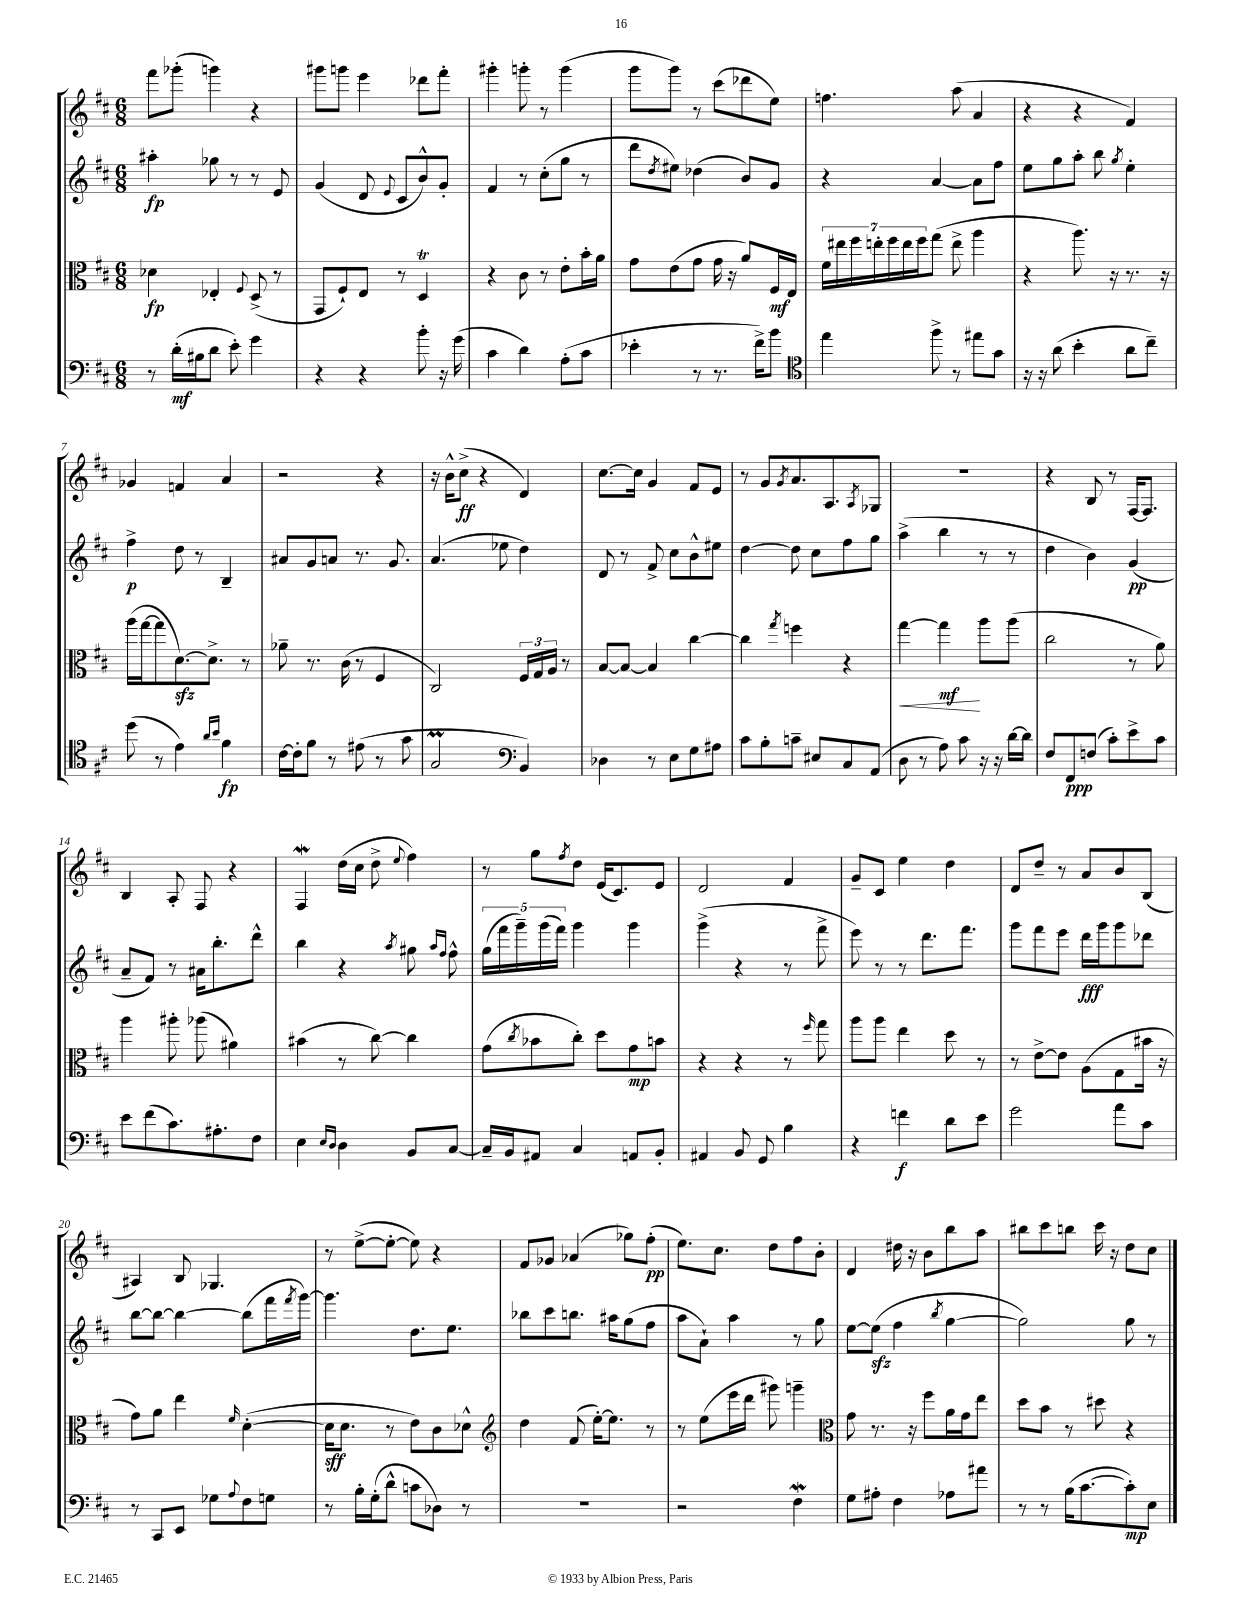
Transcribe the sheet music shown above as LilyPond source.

<<
\new StaffGroup <<
\new Staff = "s0" {
    \clef treble \key d \major \numericTimeSignature \time 6/8
    fis'''8 ges'''8-.( g'''4) r4 |
    gis'''8 g'''8 e'''4 des'''8 fis'''8-. |
    gis'''4-. g'''8-. r8 g'''4( |
    g'''8 g'''8) r8 cis'''8( des'''8 e''8) |
    f''4. a''8( a'4 |
    r4 r4 fis'4) |
    ges'4 f'4 a'4 |
    r2 r4 |
    r16 b'16-^ cis''8->\ff( r4 d'4) |
    cis''8.~ cis''16 g'4 fis'8 e'8 |
    r8 g'8 \acciaccatura { g'8 } a'8. a8. \acciaccatura { a8 } ges8 |
    R2. |
    r4 b8 r8 fis16~ fis8. |
    b4 a8-. fis8 r4 |
    fis4\mordent d''16( cis''16 d''8-> \appoggiatura { e''8 } fis''4) |
    r8 g''8 \acciaccatura { fis''8 } d''8 e'16( cis'8.) e'8 |
    d'2 fis'4 |
    g'8-- cis'8 e''4 d''4 |
    d'8 d''8-- r8 a'8 b'8 b8( |
    ais4) b8 ges4. |
    r8 e''8~->( e''8~-. e''8) r4 |
    fis'8 ges'8 aes'4( ges''8) fis''8-.\pp( |
    e''8.) cis''8. d''8 fis''8 b'8-. |
    d'4 dis''16 r16 b'8 b''8 a''8 |
    bis''8 cis'''8 b''8 cis'''16 r16 d''8 cis''8 \bar "|." |
}
\new Staff = "s1" {
    \clef treble \key d \major \numericTimeSignature \time 6/8
    ais''4-.\fp ges''8 r8 r8 e'8 |
    g'4( d'8 \appoggiatura { e'8 } cis'8 b'8-^) g'8-. |
    fis'4 r8 cis''8-.( g''8 r8 |
    d'''8 \acciaccatura { d''8 } eis''8) des''4( b'8) g'8 |
    r4 a'4~ a'8 fis''8 |
    e''8 g''8 a''8-. b''8 \acciaccatura { g''8 } e''4-. |
    fis''4->\p d''8 r8 b4-- |
    ais'8 g'8 a'8 r8. g'8. |
    a'4.( ees''8 d''4) |
    d'8 r8 fis'8-> cis''8 b'8-^ eis''8 |
    d''4~ d''8 cis''8 fis''8 g''8 |
    a''4->( b''4 r8 r8 |
    d''4 b'4) g'4\pp( |
    a'8-- fis'8) r8 ais'16 b''8.-. d'''8-^ |
    b''4 r4 \acciaccatura { a''8 } gis''8 \grace { a''16 fis''16 } fis''8-^ |
    \tuplet 5/4 { g''16( fis'''16 g'''16--) g'''16( fis'''16) } g'''4 g'''4 |
    g'''4->( r4 r8 fis'''8-> |
    e'''8) r8 r8 d'''8. fis'''8. |
    g'''8 fis'''8 e'''8 d'''16\fff g'''16 g'''8 des'''8 |
    b''8~ b''8~ b''4~ b''8( fis'''16 \acciaccatura { fis'''8 } g'''16~) |
    g'''4. d''8. e''8. |
    bes''8 cis'''8 b''8. ais''16 g''8( fis''8 |
    a''8 a'8-!) a''4 r8 g''8 |
    e''8~ e''8\sfz( fis''4 \acciaccatura { b''8 } g''4~ |
    g''2) g''8 r8 \bar "|." |
}
\new Staff = "s2" {
    \clef alto \key d \major \numericTimeSignature \time 6/8
    des'4\fp ees4-. \appoggiatura { fis8 } d8->( r8 |
    g,8 fis8-!) e8 r8 d4\trill |
    r4 cis'8 r8 e'8-. b'16-. a'16 |
    g'8 e'8( g'8 g'16 r16 a'8) fis16\mf e16 |
    \tuplet 7/4 { fis'16 eis''16 fis''16 e''16-. fis''16 e''16 fis''16 } g''8( e''8-> a''4 |
    r4 a''8.) r16 r8. r16 |
    a''16( g''16~ g''8 d'8.~\sfz) d'8.-> r8 |
    aes'8-- r8. cis'16( r8 fis4 |
    cis2) \tuplet 3/2 { fis16 g16 a16 } r8 |
    b8~ b8~ b4 cis''4~ |
    cis''4 \acciaccatura { g''8 } f''4 r4 |
    g''4~\< g''4\mf\! a''8 a''8( |
    cis''2 r8 a'8) |
    a''4 ais''8-. aes''8( ais'4) |
    bis'4( r8 cis''8~) cis''4 |
    g'8( \acciaccatura { cis''8 } bes'8 cis''8-.) d''8 g'8\mp b'8 |
    r4 r4 r8 \grace { fis''16 } g''8 |
    a''8 a''8 e''4 d''8 r8 |
    r8 e'8~-> e'8 a8( g8 bis'16 r16 |
    g'8) a'8 e''4 \grace { fis'16 } d'4~-.( |
    d'16\sff d'8. r8 e'8) cis'8 des'8-^ |
    \clef treble d''4 fis'8( e''16~-.) e''8. r8 |
    r8 e''8( e'''16 d'''16 gis'''8) g'''4-- |
    \clef alto g'8 r8. r16 fis''8 a'16 g'16 e''8 |
    d''8 b'8 r8 dis''8 r4 \bar "|." |
}
\new Staff = "s3" {
    \clef bass \key d \major \numericTimeSignature \time 6/8
    r8 d'16-.\mf( bis16 d'8 e'8-.) g'4 |
    r4 r4 b'8-. r16 g'16( |
    cis'4 d'4) a8-.( cis'8 |
    ees'4-. r8 r8. fis'16->) b'8 |
    \clef tenor e''4 fis''8-> r8 eis''8 g'8 |
    r16 r16 a'8( b'4-. a'8 cis''8--) |
    d''8( r8 e'4) \grace { a'16 b'16 } fis'4\fp |
    cis'16~ cis'16-. fis'8 r8 eis'8( r8 g'8 |
    g2\prall \clef bass b,4) |
    des4 r8 e8 g8 ais8 |
    cis'8 b8-. c'8-- eis8 cis8 a,8( |
    d8 r8 a8) cis'8 r16 r16 d'16~ d'16 |
    fis8 fis,8\ppp f8( cis'8-.) e'8-> cis'8 |
    e'8 fis'8( cis'8.) ais8.-. fis8 |
    e4 \grace { e16 d16 } d4 b,8 cis8~ |
    cis16-- b,16 ais,8 cis4 a,8 b,8-. |
    ais,4 b,8 g,8 b4 |
    r4 f'4\f d'8 e'8 |
    g'2 a'8 cis'8 |
    r8 cis,8 e,8 ges8 \appoggiatura { a8 } fis8 g8 |
    r8 b16-. g16-.( d'8-^ c'8 des8) r8 |
    R2. |
    r2 fis4\mordent |
    g8 ais8-. fis4 aes8 ais'8 |
    r8 r8 b16( cis'8.~ cis'8-.\mp) e8 \bar "|." |
}
>>
>>
